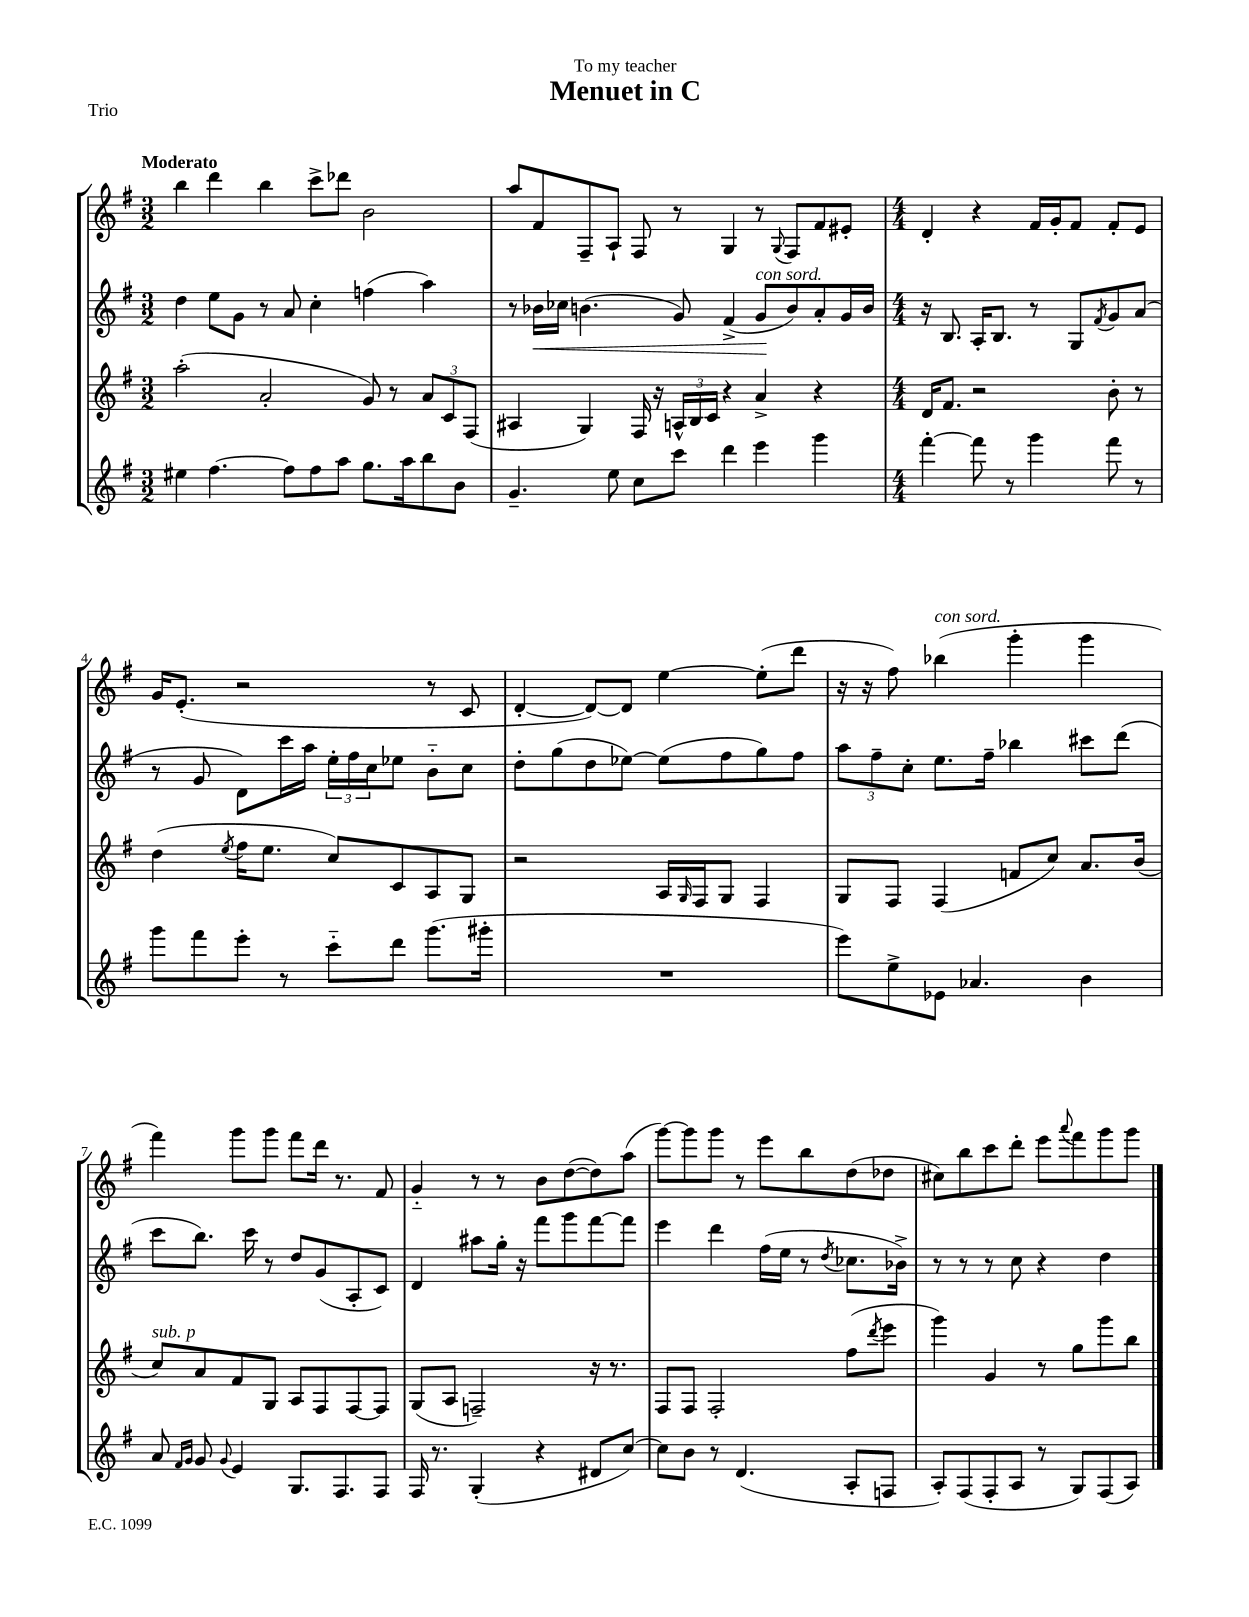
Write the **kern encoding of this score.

**kern	**kern	**kern	**kern
*staff4	*staff3	*staff2	*staff1
*clefG2	*clefG2	*clefG2	*clefG2
*k[f#]	*k[f#]	*k[f#]	*k[f#]
*M3/2	*M3/2	*M3/2	*M3/2
4ee#\	(2aa'\	4dd\	4bb\
[4.ff#\	.	8ee\L	4ddd\
.	.	8g\J	.
.	2a'/	8r	4bb\
8ff#\]L	.	8a/	.
8ff#\	.	4cc'\	8ccc^\L
8aa\J	.	.	8ddd-\J
8.gg\L	8g/)	(4ff\	2b\
.	8r	.	.
16aa\k	.	.	.
8bb\	12a/L	4aa\)	.
.	12c/	.	.
8b\J	.	.	.
.	(12F#/J	.	.
=	=	=	=
4.g~/	4A#/	8r	8aa/L
.	.	16b-\LL	8f#/
.	.	16cc-\JJ	.
.	4G/)	(4.b\	8F#~/
8ee\	.	.	8A`/J
8cc\L	16F#/	.	8F#/
.	16r	.	.
8ccc\J	24A^^/LL	8g/)	8r
.	24B/	.	.
.	24c/JJ	.	.
4ddd\	4r	(4f#^/	4G/
4eee\	4a^/	8g/L	8r
.	.	.	8qqG/
.	.	8b/)	8F#/L
4ggg\	4r	8a'/	8f#/
.	.	16g/L	8e#'/J
.	.	16b/JJ	.
=	=	=	=
*M4/4	*M4/4	*M4/4	*M4/4
[4fff#'\	16d/LK	16r	4d'/
.	8.f#/J	8.B/	.
8fff#\]	2r	16A'/LK	4r
.	.	8.B/J	.
8r	.	.	.
4ggg\	.	8r	16f#/LL
.	.	.	16g'/J
.	.	8G/L	8f#/J
.	.	8qf#/	.
8fff#\	8b'\	8g/	8f#'/L
8r	8r	(8a/J	8e/J
=	=	=	=
8ggg\L	(4dd\	8r	16g/LK
.	.	.	(8.e'/J
8fff#\	.	8g/	.
.	8qee/	.	.
8eee'\J	16ff#\LK	8d\L)	2r
.	8.ee\J	.	.
8r	.	16ccc\L	.
.	.	16aa\JJ	.
8ccc'~\L	8cc/L)	24ee'\LL	.
.	.	24ff#\	.
.	.	24cc\J	.
8ddd\J	8c/	8ee-\J	.
(8.ggg\L	8A/	8b'~\L	8r
.	8G/J	8cc\J	8c/
16ggg#'\Jk	.	.	.
=	=	=	=
1r	2r	8dd'\L	[4d'/
.	.	(8gg\	.
.	.	8dd\	8d/_L)
.	.	[8ee-\J)	8d/]J
.	16A/LL	(8ee-\]L	[4ee\
.	16qqG/	.	.
.	16F#/J	.	.
.	8G/J	8ff#\	.
.	4F#/	8gg\)	(8ee'\]L
.	.	8ff#\J	8ddd\J
=	=	=	=
8eee\L)	8G/L	12aa\L	16r
.	.	.	16r
.	.	12ff#~\	.
8ee^\	8F#/J	.	8ff#\)
.	.	12cc'\J	.
8e-\J	(4F#/	8.ee\L	(4bb-\
4.a-/	.	.	.
.	.	16ff#~\Jk	.
.	8f/L	4bb-\	4ggg'\
.	8cc/J)	.	.
4b\	8.a/L	8ccc#\L	4ggg\
.	.	(8ddd\J	.
.	(16b/Jk	.	.
=	=	=	=
8a/	8cc/L)	8ccc\L	4fff#\)
16qqf#/LL	.	.	.
16qqg/JJ	.	.	.
8g/	8a/	8.bb\J)	.
8qqg/	.	.	.
4e/	8f#/	.	8ggg\L
.	.	16ccc\	.
.	8G/J	8r	8ggg\J
8.G/L	8A/L	8dd/L	8fff#\L
.	8F#/	(8g/	16ddd\Jk
8.F#/	.	.	8.r
.	[8F#/	8A'/	.
8F#/J	8F#/]J	8c/J)	8f#/
=	=	=	=
16F#/	(8G/L	4d/	4g'~/
8.r	.	.	.
.	8A/J	.	.
(4G'/	2F~/)	8aa#\L	8r
.	.	16gg'\Jk	8r
.	.	16r	.
4r	.	8fff#\L	8b\L
.	.	8ggg\	([8dd\
8d#/L	16r	[8fff#\	8dd\])
.	8.r	.	.
[8cc/J)	.	8fff#\]J	(8aa\J
=	=	=	=
8cc\]L	8F#/L	4eee\	[8ggg\L)
8b\J	8F#/J	.	8ggg\]
8r	2F#'/	4ddd\	8ggg\J
(4.d/	.	.	8r
.	.	(16ff#\LL	8eee\L
.	.	16ee\JJ	.
.	.	8r	8bb\
.	.	8qdd/	.
8A'/L	(8ff#\L	8.cc-\L	(8dd\
.	8qddd/	.	.
8F/J	8eee\J	.	8dd-\J
.	.	16b-^\Jk)	.
=	=	=	=
8A'/L)	4ggg\)	8r	8cc#\L)
(8F#/	.	8r	8bb\
8F#'/	4g/	8r	8ccc\
8A/J	.	8cc\	8ddd'\J
8r	8r	4r	8eee\L
.	.	.	8qqaaa/
8G/L)	8gg\L	.	8fff#\
(8F#/	8ggg\	4dd\	8ggg\
8A/J)	8bb\J	.	8ggg\J
==	==	==	==
*-	*-	*-	*-
